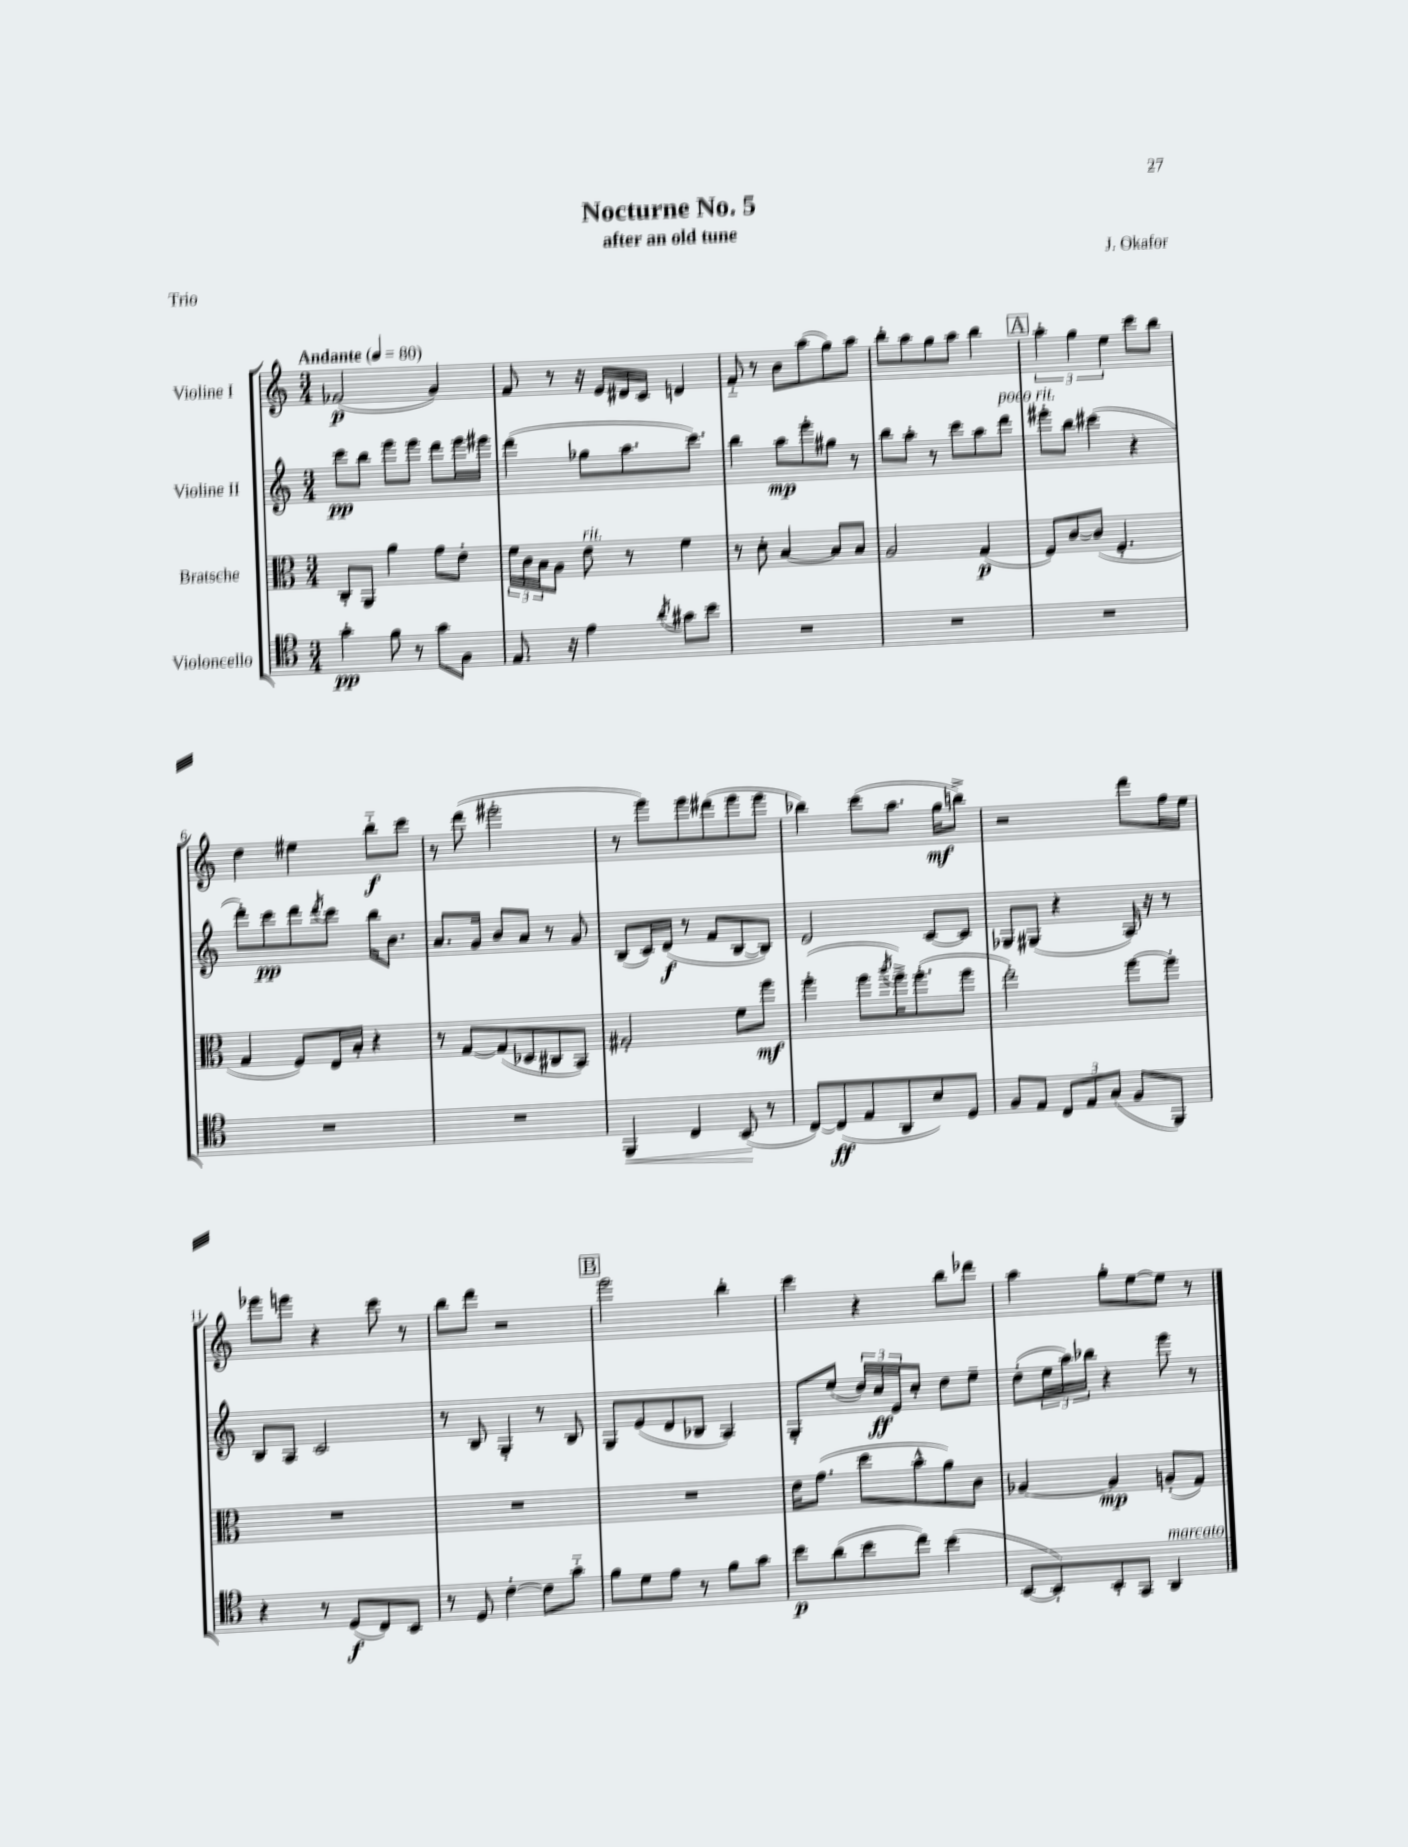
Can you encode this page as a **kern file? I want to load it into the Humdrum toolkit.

**kern	**kern	**kern	**kern
*staff4	*staff3	*staff2	*staff1
*clefC4	*clefC3	*clefG2	*clefG2
*k[]	*k[]	*k[]	*k[]
*M3/4	*M3/4	*M3/4	*M3/4
*MM80	*MM80	*MM80	*MM80
4g'	8C'	8ccc	(2f-
.	8AA	8bb	.
8f	4a	8eee	.
8r	.	8eee	.
8g	8g	8ddd	4g)
8F	8e'	16eee	.
.	.	16eee#	.
=	=	=	=
8.E	24f	(4ddd	8f
.	24c	.	.
.	24B	.	.
.	8A	.	8r
16r	.	.	.
4e	8e	8gg-	16r
.	.	.	16e
.	8r	8.aa	16d#
.	.	.	16c
8qa	.	.	.
8g#	4f	.	4d
.	.	8.ccc)	.
8b	.	.	.
=	=	=	=
2.r	8r	4bb	8f'~
.	8d'	.	8r
.	[4B	8aa	8b
.	.	8eee'	(8aa
.	8B]	8gg#	8gg)
.	8B	8r	8aa
=	=	=	=
2.r	2A	8bb	8bb'
.	.	8aa'	8aa
.	.	8r	8gg
.	.	8ccc	8aa
.	(4G	8aa	4bb
.	.	8ddd	.
=	=	=	=
2.r	8F)	8eee#'	6aa'
.	[8c	8bb	.
.	.	.	6gg
.	(8c]	(4ccc#	.
.	.	.	6ee
.	4.F'	.	.
.	.	4r	8ccc
.	.	.	8bb
=	=	=	=
2.r	4G	8ddd')	4dd
.	.	8ccc	.
.	8F)	8ddd	4ee#
.	.	8qddd	.
.	16E	8ccc	.
.	16B'	.	.
.	4r	16bb	8bb'~
.	.	8.b	.
.	.	.	8ccc
=	=	=	=
2.r	8r	8.a	8r
.	[8G	.	(8ddd
.	.	16g	.
.	(8G]	8b	2eee#'
.	8D-	8a	.
.	8C#	8r	.
.	8BB)	8g	.
=	=	=	=
4FF	2G#'	(8B	8r
.	.	16c)	8eee)
.	.	(16d	.
4C	.	8r	8eee
.	.	8f	(8ddd#
(8BB	8f	[8B	8eee
8r	8ff	8B])	8eee
=	=	=	=
[8C)	(4ff'	2d	4bb-)
(8C]	.	.	.
8E	8ff	.	(8ccc
.	8qaa	.	.
8AA	16ff^)	.	8.aa
.	(8.ff'	.	.
8B)	.	[8c	.
.	.	.	16gg
8D	8ff	8c]	8bb^)
=	=	=	=
8F	2ee')	8G-	2r
8E	.	(8G#	.
12C	.	4r	.
12E	.	.	.
(12G	.	.	.
8F	[8ff	16A)	8ddd
.	.	16r	.
8FF)	8ff']	8r	16ff
.	.	.	16ee
=	=	=	=
4r	2.r	8B	8eee-
.	.	8A	8eee
8r	.	2c	4r
(8D	.	.	.
8C)	.	.	8ccc
8BB	.	.	8r
=	=	=	=
8r	2.r	8r	8bb
8D	.	8B	8ddd
[4c'	.	4G'	2r
8c]	.	8r	.
8g'~	.	8B	.
=	=	=	=
8f	2.r	8G	2eee
8d	.	(8e	.
8e	.	8d	.
8r	.	8B-	.
8f	.	4A)	4bb'
8g	.	.	.
=	=	=	=
8b	16e	8G'	4ccc
.	(8.g	.	.
(8a	.	(8ee	.
8b	8dd	24dd)	4r
.	.	24cc	.
.	.	24e	.
8cc)	8b^^	8cc'	.
(4b	8a)	8dd	8bb
.	8c	8ee~	8ddd-
=	=	=	=
[8BB	[4A-	(8dd'	4aa
8BB'])	.	24ee	.
.	.	24aa)	.
.	.	24bb-	.
8BB'	4A-]	4r	8gg'
8GG	.	.	[8ee
4AA	(8A'	8eee	8ee]
.	8G)	8r	8r
==	==	==	==
*-	*-	*-	*-
